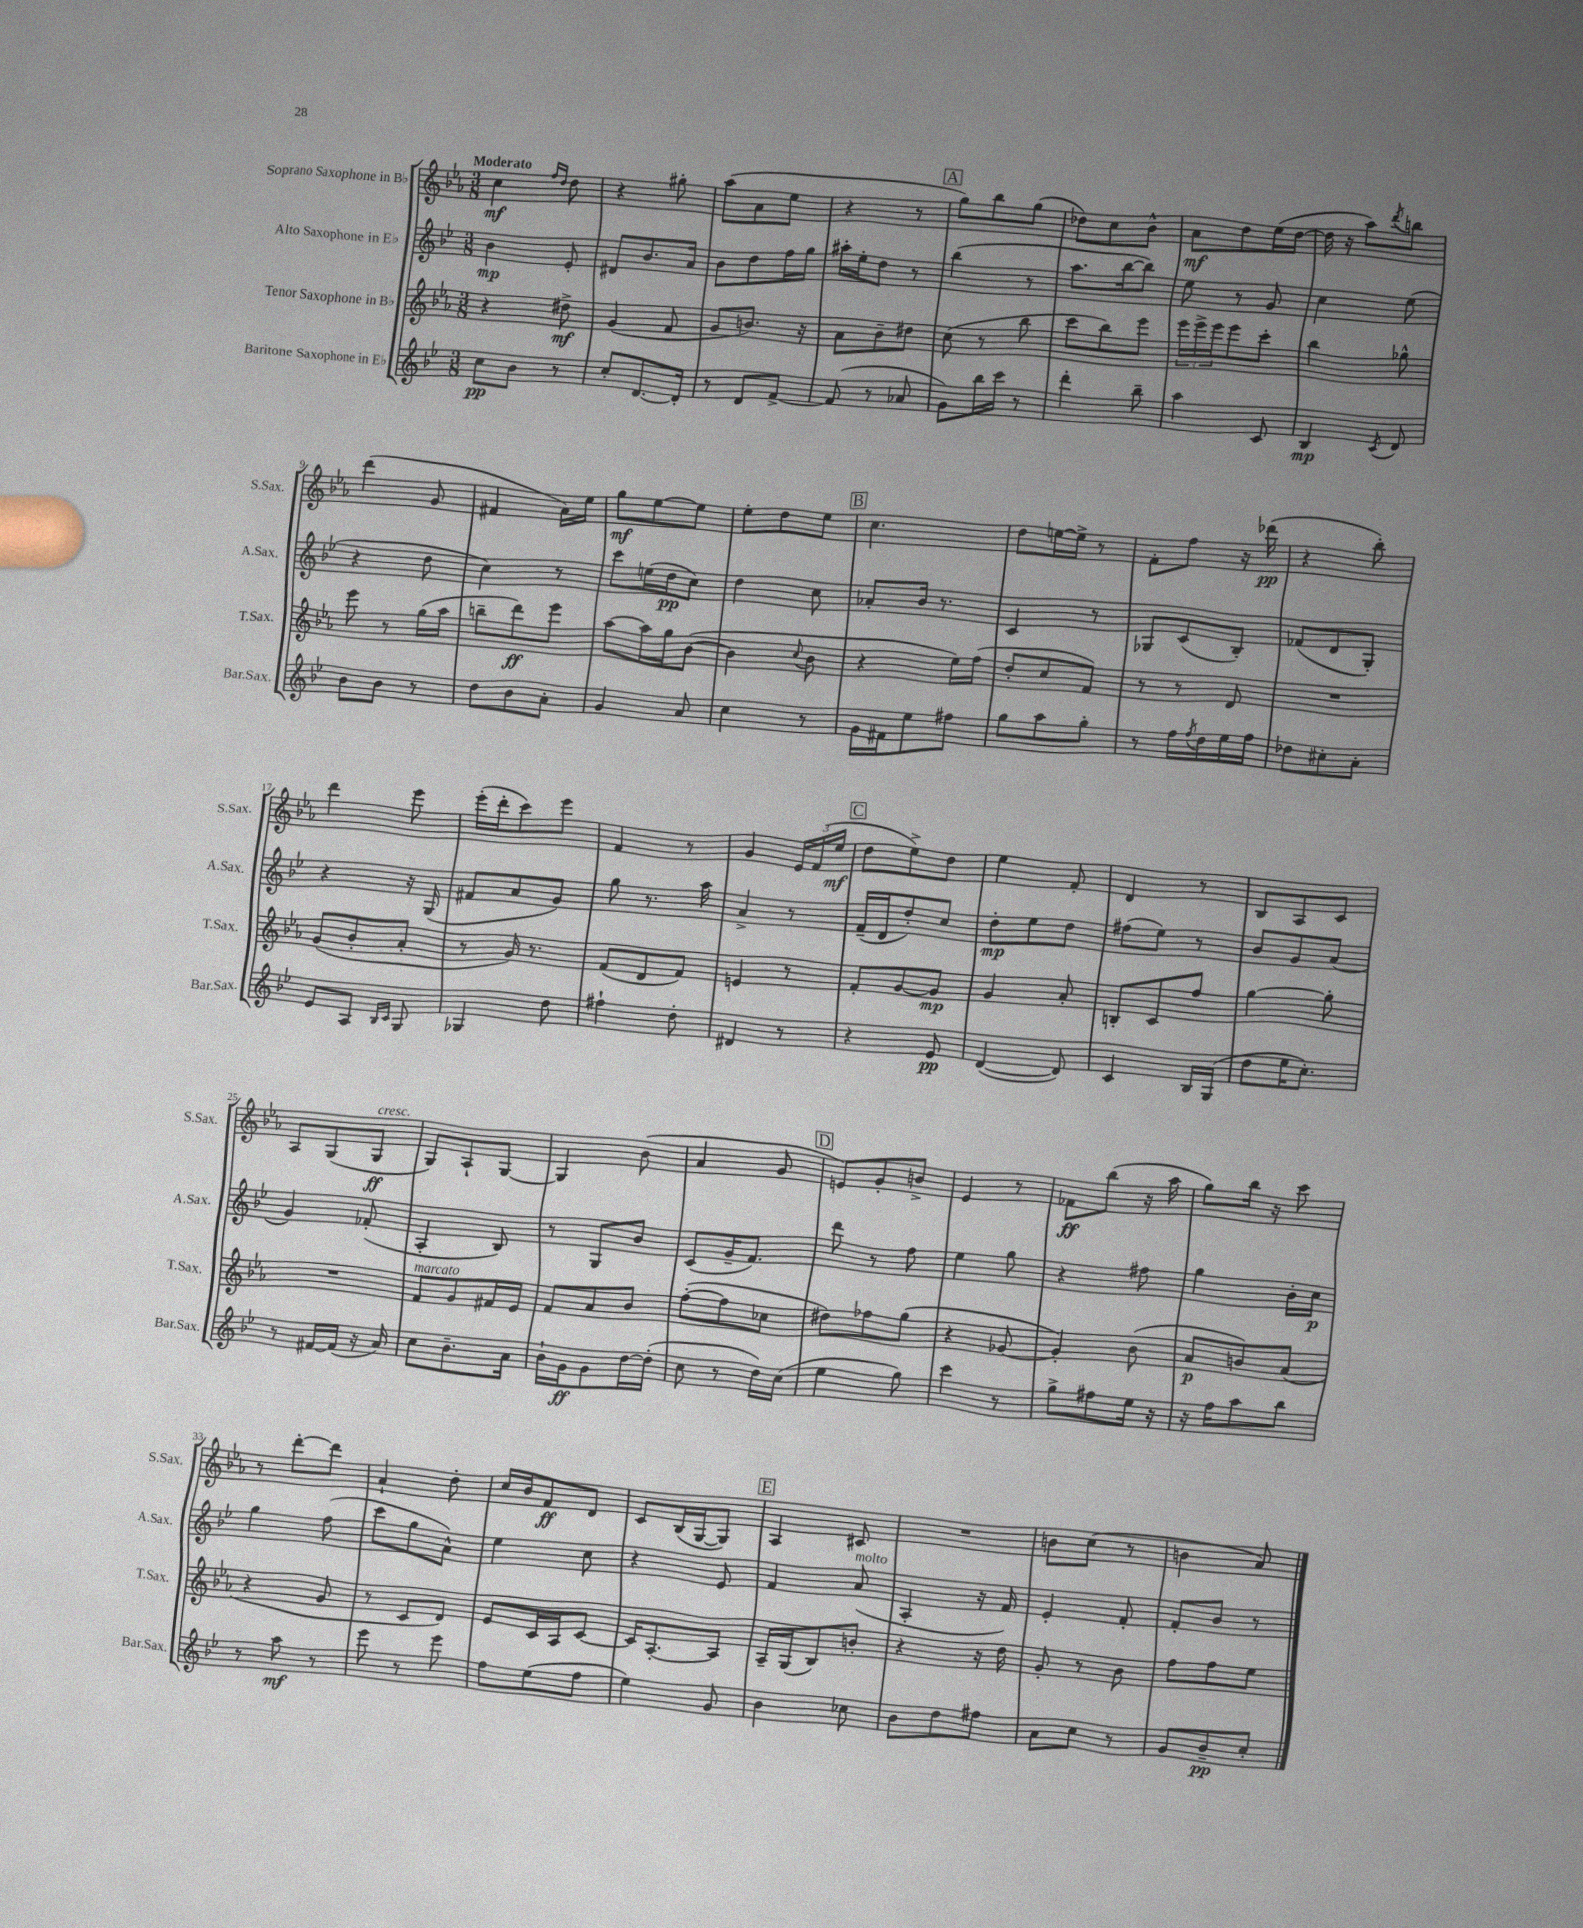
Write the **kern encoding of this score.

**kern	**dynam	**kern	**dynam	**kern	**dynam	**kern	**dynam
*part4	*part4	*part3	*part3	*part2	*part2	*part1	*part1
*staff4	*staff4	*staff3	*staff3	*staff2	*staff2	*staff1	*staff1
*I"Baritone Saxophone in E♭	*	*I"Tenor Saxophone in B♭	*	*I"Alto Saxophone in E♭	*	*I"Soprano Saxophone in B♭	*
*I'Bar.Sax.	*	*I'T.Sax.	*	*I'A.Sax.	*	*I'S.Sax.	*
*clefG2	*	*clefG2	*	*clefG2	*	*clefG2	*
*k[b-e-]	*	*k[b-e-a-]	*	*k[b-e-]	*	*k[b-e-a-]	*
*M3/8	*	*M3/8	*	*M3/8	*	*M3/8	*
=1	=1	=1	=1	=1	=1	=1	=1
!	!	!	!	!	!	!LO:TX:a:B:t=Moderato	!
8cc\L	pp	4r	.	4b-\	mp	4cc\	mf
8b-\J	.	.	.	.	.	.	.
.	.	.	.	.	.	16qqff/LL	.
.	.	.	.	.	.	16qqdd/JJ	.
8r	.	8dd#X^\	mf	8e-'/	.	8dd\	.
=2	=2	=2	=2	=2	=2	=2	=2
8cc'/L	.	(4g/	.	8d#X/L	.	4r	.
[8.d/	.	.	.	8.b-/	.	.	.
.	.	8f/	.	.	.	8gg#X'\	.
16d'/Jk]	.	.	.	16a/Jk	.	.	.
=3	=3	=3	=3	=3	=3	=3	=3
8r	.	8g/L	.	8b-\L	.	(8aa-\L	.
8d/L	.	8.bn/J)	.	8dd\	.	8a-\	.
[8f^/J	.	.	.	16ff\L	.	8ee-\J	.
.	.	16r	.	16gg\JJ	.	.	.
=4	=4	=4	=4	=4	=4	=4	=4
(8f/]	.	8a-\L	.	16aa#X'\LL	.	4r	.
.	.	.	.	16ee-'\J	.	.	.
8r	.	8b-~\	.	8dd\J	.	.	.
8a-X/	.	8dd#X\J	.	8r	.	8r	.
!!LO:REH:place=s1:t=A
=5	=5	=5	=5	=5	=5	=5	=5
8g\L)	.	(8cc\	.	(4bb-\	.	8gg\L)	.
16bb-\L	.	8r	.	.	.	8bb-\	.
16ccc\JJ	.	.	.	.	.	.	.
8r	.	8bb-\	.	8r	.	(8gg\J	.
=6	=6	=6	=6	=6	=6	=6	=6
4ddd'\	.	8ccc\L	.	8.aa\L	.	8dd-X\L)	.
.	.	8bb-\)	.	.	.	8cc\	.
.	.	.	.	[16bb-\k	.	.	.
8bb-~\	.	8eee-\J	.	8bb-\J])	.	8b-^^\J	.
=7	=7	=7	=7	=7	=7	=7	=7
4aa\	.	24eee-\LL	.	8ee-\	.	8a-\L	mf
.	.	24eee-^\	.	.	.	.	.
.	.	24eee-\J	.	.	.	.	.
.	.	8eee-\	.	8r	.	8dd\	.
8c/	.	8ccc'\J	.	8g/	.	(16ee-\L	.
.	.	.	.	.	.	[16dd\JJ	.
=8	=8	=8	=8	=8	=8	=8	=8
4B-/	mp	4bb-\	.	4cc\	.	16dd\]	.
.	.	.	.	.	.	16r	.
.	.	.	.	.	.	8aa-\L)	.
8qc/	.	.	.	.	.	8qddd/	.
8d/	.	8gg-X^^\	.	(8ee-\	.	8bbn\J	.
!!LO:LB:g=z
=9	=9	=9	=9	=9	=9	=9	=9
8b-\L	.	8eee-\	.	4r	.	(4ddd\	.
8b-\J	.	8r	.	.	.	.	.
8r	.	(16gg\LL	.	8dd\	.	8g/	.
.	.	16aa-\JJ	.	.	.	.	.
=10	=10	=10	=10	=10	=10	=10	=10
8dd\L	.	8bbn~\L	.	4cc\)	.	4f#X/	.
8b-\	.	8ddd\)	ff	.	.	.	.
8a'\J	.	8eee-\J	.	8r	.	16a-\LL)	.
.	.	.	.	.	.	16ee-\JJ	.
=11	=11	=11	=11	=11	=11	=11	=11
4g/	.	[8aa-\L	.	8ccc\L	.	8gg\L	mf
.	.	16aa-\L]	.	(16een\L	.	[8ee-\	.
.	.	16gg\J	.	16dd\J	pp	.	.
8a/	.	([8b-\J	.	8cc\J)	.	8ee-\J]	.
=12	=12	=12	=12	=12	=12	=12	=12
4cc\	.	4b-\]	.	4dd\	.	8ee-'\L	.
.	.	.	.	.	.	8dd\	.
.	.	8qqcc/	.	.	.	.	.
8r	.	8b-\	.	8cc\	.	8ee-\J	.
!!LO:REH:place=s1:t=B
=13	=13	=13	=13	=13	=13	=13	=13
16g\LL	.	4r	.	8a-X'/L	.	4.cc\	.
16f#X\J	.	.	.	.	.	.	.
8ee-\	.	.	.	16b-/Jk	.	.	.
.	.	.	.	8.r	.	.	.
8ff#X\J	.	16ee-\LL)	.	.	.	.	.
.	.	(16ff\JJ	.	.	.	.	.
=14	=14	=14	=14	=14	=14	=14	=14
8gg\L	.	8dd'/L	.	4c/	.	8dd\L	.
8aa\	.	8cc/	.	.	.	[16een\L	.
.	.	.	.	.	.	16ee^\JJ]	.
8gg'\J	.	8f/J)	.	8r	.	8r	.
=15	=15	=15	=15	=15	=15	=15	=15
8r	.	8r	.	8G-X/L	.	8f'\L	.
16ff\LL	.	8r	.	(8c/	.	8ff\J	.
8qff/	.	.	.	.	.	.	.
16dd\	.	.	.	.	.	.	.
16ee-\	.	8d/	.	8B-'/J)	.	16r	.
16ff\JJ	.	.	.	.	.	(16ddd-X\	pp
=16	=16	=16	=16	=16	=16	=16	=16
8dd-X\L	.	4.r	.	(8f-X/L	.	4r	.
8cc#X'\	.	.	.	8d/	.	.	.
8a'\J	.	.	.	8G'/J)	.	8bb-'\)	.
!!LO:LB:g=z
=17	=17	=17	=17	=17	=17	=17	=17
8e-/L	.	(8g/L	.	4r	.	4ddd\	.
8A/J	.	8b-'/	.	.	.	.	.
16qqB-/LL	.	.	.	.	.	.	.
16qqc/JJ	.	.	.	.	.	.	.
8G/	.	8a-'/J	.	16r	.	8eee-\	.
.	.	.	.	(16G/	.	.	.
=18	=18	=18	=18	=18	=18	=18	=18
4G-X/	.	8r	.	8f#X/L	.	(16eee-'\LL	.
.	.	.	.	.	.	16ddd'\J	.
.	.	16g/)	.	8a/	.	8ccc\)	.
.	.	8.r	.	.	.	.	.
8dd\	.	.	.	8g/J)	.	8eee-\J	.
=19	=19	=19	=19	=19	=19	=19	=19
4ff#X`\	.	(8f/L	.	8gg\	.	4f/	.
.	.	8d/	.	8.r	.	.	.
8dd'\	.	8f/J)	.	.	.	8r	.
.	.	.	.	16aa\	.	.	.
=20	=20	=20	=20	=20	=20	=20	=20
4d#X/	.	4en/	.	4a^/	.	4g/	.
8r	.	8r	.	8r	.	24e-/LL	.
.	.	.	.	.	.	(24f/	.
.	.	.	.	.	.	24ee-/JJ	mf
!!LO:REH:place=s1:t=C
=21	=21	=21	=21	=21	=21	=21	=21
4r	.	8f'/L	.	(16f~/LL	.	8dd\L	.
.	.	.	.	16d/J	.	.	.
.	.	[8g/	.	8dd'/)	.	8ee-^\)	.
8e-/	pp	8g/J]	mp	8cc/J	.	8dd\J	.
=22	=22	=22	=22	=22	=22	=22	=22
([4d/	.	4g/	.	8dd'\L	mp	4ee-\	.
.	.	.	.	8ee-\	.	.	.
8d/])	.	8a-'/	.	8dd\J	.	8f'/	.
=23	=23	=23	=23	=23	=23	=23	=23
4c/	.	8Bn'/L	.	(8ff#X\L	.	4d/	.
.	.	8c/	.	8ee-\J)	.	.	.
16B-/LL	.	8ff/J	.	8r	.	8r	.
(16G/JJ	.	.	.	.	.	.	.
=24	=24	=24	=24	=24	=24	=24	=24
8dd\L	.	[4gg\	.	8b-/L	.	8B-/L	.
16ee-\K	.	.	.	8g/	.	8A-/	.
8.cc'\J)	.	.	.	.	.	.	.
.	.	8gg'\]	.	(8a/J	.	8c/J	.
!!LO:LB:g=z
=25	=25	=25	=25	=25	=25	=25	=25
8r	.	4.r	.	4g/)	.	8A-/L	.
[16f#X/LL	.	.	.	.	.	(8G/	.
(16f#/JJ]	.	.	.	.	.	.	.
!	!	!	!	!	!	!LO:TX:a:i:t=cresc.	!
16r	.	.	.	(8f-X'/	.	8G/J	ff
16a/)	.	.	.	.	.	.	.
=26	=26	=26	=26	=26	=26	=26	=26
!	!	!LO:TX:a:i:t=marcato	!	!	!	!	!
8cc\L	.	8f/L	.	4A'/	.	8G/L)	.
8.b-~\	.	8g/	.	.	.	8A-`/	.
.	.	16f#X/L	.	8B-/)	.	[8G/J	.
16a\Jk	.	16e-/JJ	.	.	.	.	.
=27	=27	=27	=27	=27	=27	=27	=27
16b-`\LL	.	8f/L	.	8r	.	4G/]	.
16g\J	ff	.	.	.	.	.	.
8g\	.	8a-/	.	8G/L	.	.	.
[16dd\L	.	8b-/J	.	8b-/J	.	(8b-\	.
(16dd'\JJ]	.	.	.	.	.	.	.
=28	=28	=28	=28	=28	=28	=28	=28
8cc\	.	([8ff'\L	.	(8c/L	.	4a-/	.
8r	.	8ff\]	.	16g~/K	.	.	.
.	.	.	.	8.f/J)	.	.	.
16dd\LL)	.	8cc-X\J	.	.	.	8g/	.
(16cc\JJ	.	.	.	.	.	.	.
!!LO:REH:place=s1:t=D
=29	=29	=29	=29	=29	=29	=29	=29
4ee-\	.	8dd#X\L)	.	8ddd\	.	8en/L)	.
.	.	8ff-X\	.	8r	.	8g'/	.
8gg\)	.	(8gg\J	.	8ff\	.	8bn^/J	.
=30	=30	=30	=30	=30	=30	=30	=30
4ccc\	.	4r	.	4ee-\	.	4e-/	.
8r	.	[8g-X/	.	8gg\	.	8r	.
=31	=31	=31	=31	=31	=31	=31	=31
8gg^\L	.	4g-'/])	.	4r	.	8f-X\L	ff
8ff#X\	.	.	.	.	.	(8bb-\J	.
16ee-\Jk	.	(8b-\	.	8ff#X\	.	16r	.
16r	.	.	.	.	.	16aa-\	.
=32	=32	=32	=32	=32	=32	=32	=32
16r	.	8a-/L	p	4gg\	.	8gg\L)	.
16ff\KL	.	.	.	.	.	.	.
8aa\	.	8bn/)	.	.	.	16bb-\Jk	.
.	.	.	.	.	.	16r	.
8bb-\J	.	(8a-/J	.	16b-'\LL	.	8ccc\	.
.	.	.	.	16cc\JJ	p	.	.
!!LO:LB:g=z
=33	=33	=33	=33	=33	=33	=33	=33
8r	.	4r	.	4gg\	.	8r	.
8aa\	mf	.	.	.	.	[8ddd'\L	.
8r	.	8g/	.	(8ff\	.	8ddd\J]	.
=34	=34	=34	=34	=34	=34	=34	=34
8eee-\	.	8r	.	8ccc\L	.	4a-`/	.
8r	.	8c/L	.	8gg\	.	.	.
8eee-\	.	8d/J)	.	8a^^\J)	.	8dd'\	.
=35	=35	=35	=35	=35	=35	=35	=35
8ff\L	.	8e-/L	.	4ee-\	.	16cc/LL	.
.	.	.	.	.	.	16b-/J	.
(8ee-\	.	16c/L	.	.	.	8f/	ff
.	.	16A-/J	.	.	.	.	.
8ff\J	.	[8c/J	.	8cc\	.	8d/J	.
=36	=36	=36	=36	=36	=36	=36	=36
4ee-\)	.	16c/KL]	.	4r	.	8c/L	.
.	.	[8.A-'/	.	.	.	.	.
.	.	.	.	.	.	(16B-/L	.
.	.	.	.	.	.	[16G/J	.
8g/	.	8A-/J]	.	8e-/	.	8G/J])	.
!!LO:REH:place=s1:t=E
=37	=37	=37	=37	=37	=37	=37	=37
4b-\	.	16A-~/LL	.	4f/	.	4A-/	.
.	.	(16G/J	.	.	.	.	.
.	.	8B-/)	.	.	.	.	.
!	!	!	!	!LO:TX:a:i:t=molto	!	!	!
8cc-X\	.	8bn'/J	.	(8a/	.	8c#X/	.
=38	=38	=38	=38	=38	=38	=38	=38
8b-\L	.	4r	.	4A'/	.	4.r	.
8dd\	.	.	.	.	.	.	.
8ff#X\J	.	16r	.	16r	.	.	.
.	.	16dd\	.	16f/)	.	.	.
=39	=39	=39	=39	=39	=39	=39	=39
8a\L	.	8g'/	.	4e-'/	.	8bn\L	.
8cc\J	.	8r	.	.	.	(8cc\J	.
8r	.	8b-\	.	8f'/	.	8r	.
=40	=40	=40	=40	=40	=40	=40	=40
8g/L	.	8ff\L	.	8f'/L	.	4bn\	.
8b-~/	pp	8ff\	.	8b-/J	.	.	.
8cc'/J	.	8ee-\J	.	8r	.	8a-/)	.
==	==	==	==	==	==	==	==
*-	*-	*-	*-	*-	*-	*-	*-
